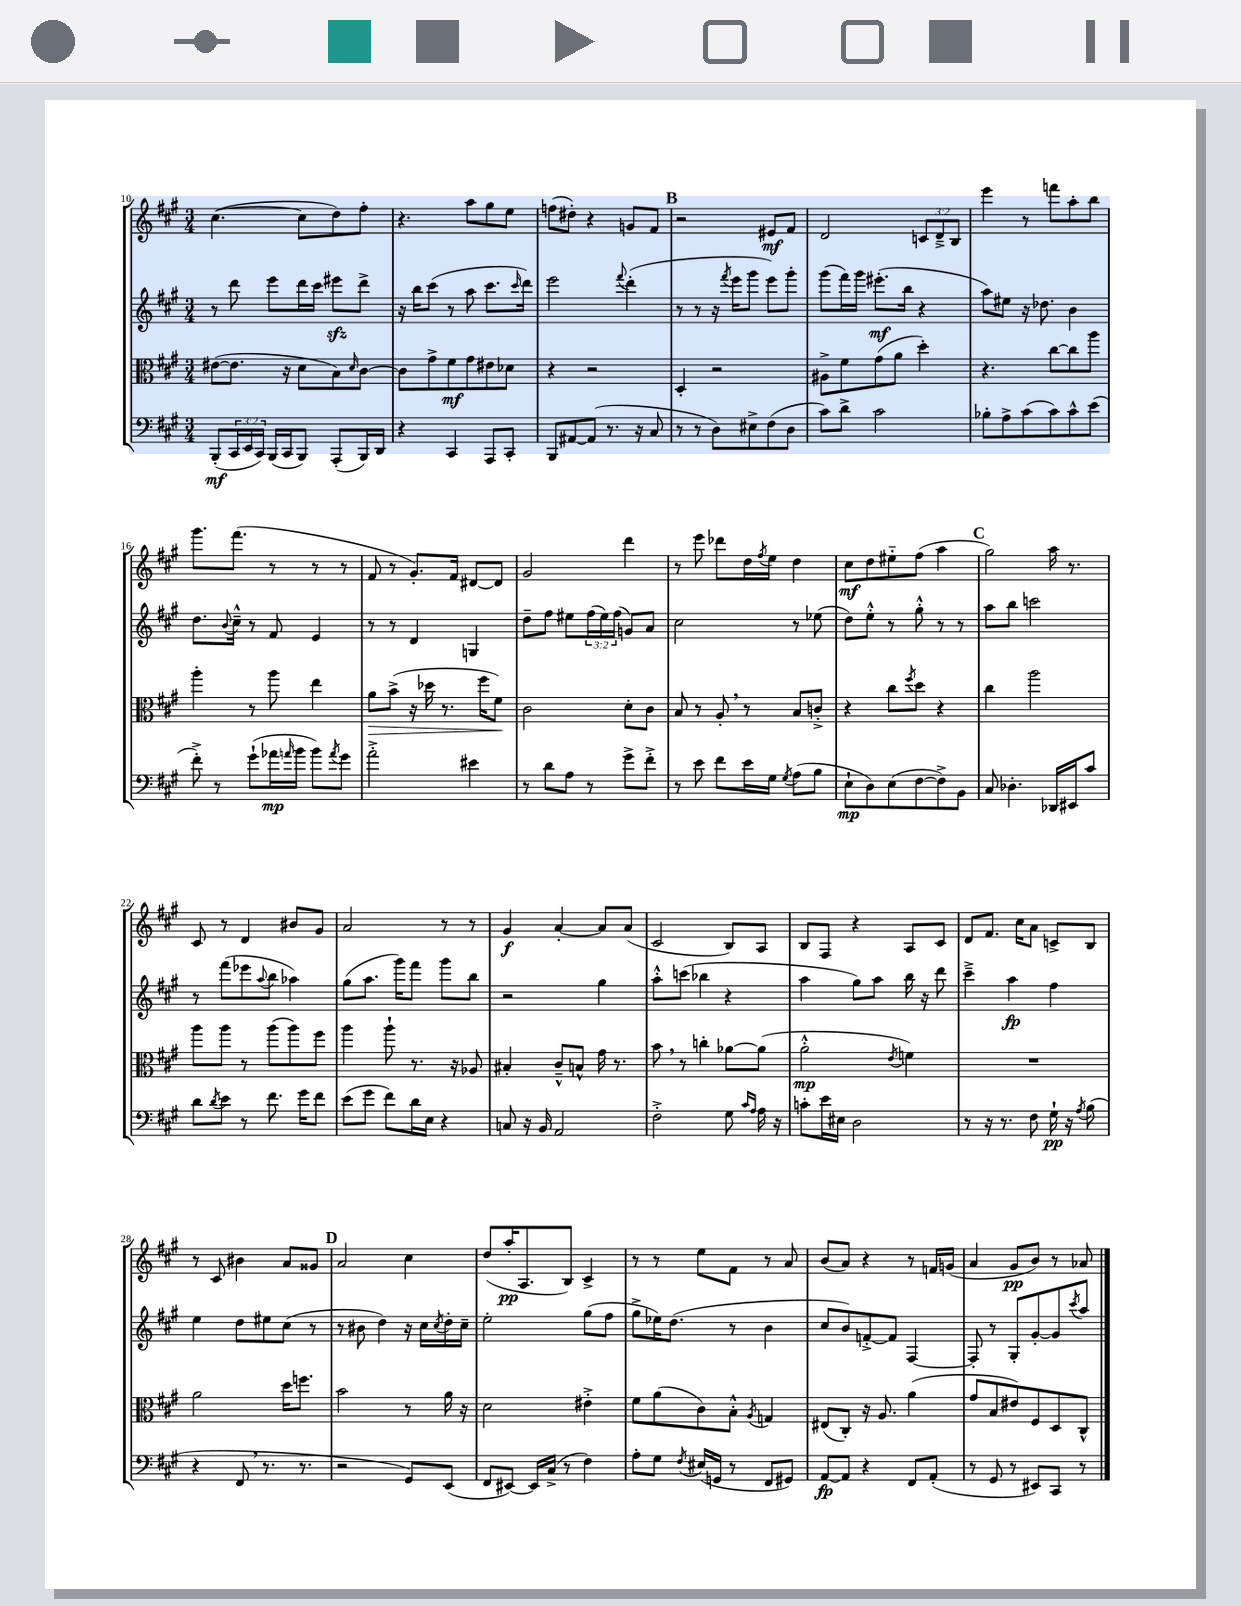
<<
\new StaffGroup <<
\new Staff = "s0" {
    \clef treble \key a \major \numericTimeSignature \time 3/4 \override Staff.TupletNumber.text = #tuplet-number::calc-fraction-text
    cis''4.~( cis''8 d''8) fis''8-. |
    r4. a''8 gis''8 e''8 |
    f''8( dis''8-.) r4 g'8 fis'8 |
    \mark \markup { \bold "B" } r2 eis'8\mf fis'8 |
    d'2 \tuplet 3/2 { c'8 d'8---> b8 } |
    e'''4 r8 f'''8 a''8-. b''8 |
    gis'''8. fis'''8.( r8 r8 r8 |
    fis'8 r8 gis'8.-.) fis'16 dis'8~ dis'8 |
    gis'2 d'''4 |
    r8 e'''8 des'''8 d''16 \acciaccatura { fis''8 } e''16 d''4 |
    cis''8\mf d''8 eis''8-_ fis''8( a''4 |
    \mark \markup { \bold "C" } gis''2) a''16 r8. |
    cis'8 r8 d'4 bis'8 gis'8 |
    a'2 r8 r8 |
    gis'4\f a'4~-. a'8 a'8( |
    cis'2 b8) a8 |
    b8 fis8 r4 a8 cis'8 |
    d'8 fis'8. cis''16 a'8 c'8-> b8 |
    r8 cis'8 bis'4 a'8 gisis'8 |
    \mark \markup { \bold "D" } a'2 cis''4 |
    d''8( a''16-.\pp a8. b8) cis'4-> |
    r8 r8 e''8 fis'8 r8 a'8 |
    b'8( a'8) r4 r8 f'16 g'16( |
    a'4 gis'8\pp b'8) r8 aes'8 \bar "|." |
}
\new Staff = "s1" {
    \clef treble \key a \major \numericTimeSignature \time 3/4 \override Staff.TupletNumber.text = #tuplet-number::calc-fraction-text
    r8 d'''8 e'''8 d'''16 cis'''16 eis'''8\sfz d'''8-> |
    r16 b''16 cis'''8( r8 a''8 cis'''8. \grace { cis'''16 } d'''16) |
    e'''2 \appoggiatura { fis'''8 } d'''4-.( |
    \mark \markup { \bold "B" } r8 r8 r16 \acciaccatura { fis'''8 } e'''16 gis'''8 e'''8) gis'''8-. |
    gis'''8( fis'''16) gis'''16 eis'''8.-.\mf( b''16 r4 |
    a''8) eis''8 r16 des''8. b'4 |
    d''8. \appoggiatura { b'8 } cis''16---^ r8 fis'8 e'4 |
    r8 r8 d'4 g4 |
    d''8-- fis''8 eis''8 \tuplet 3/2 { fis''16( eis''16) fis''16( } g'8) a'8 |
    cis''2 r8 ees''8( |
    d''8) e''8-.-^ r8 gis''8-.-^ r8 r8 |
    \mark \markup { \bold "C" } a''8 b''8 c'''2 |
    r8 fis'''8( ees'''8 \appoggiatura { a''8 } b''8 aes''4) |
    gis''8( a''8. gis'''16) fis'''8 gis'''8 b''8 |
    r2 gis''4 |
    a''8-.-^ c'''8( bes''4 r4 |
    a''4 gis''8) a''8 b''16 r16 d'''8 |
    cis'''4---> a''4\fp fis''4 |
    e''4 d''8 eis''8 cis''8( r8 |
    \mark \markup { \bold "D" } r8 bis'8 d''4) r16 cis''16 \acciaccatura { cis''8 } d''16-. cis''16-- |
    e''2-. gis''8( fis''8 |
    gis''8-> ees''16) d''8.( r8 b'4 |
    cis''8 b'8) f'8~-.-> f'8 fis4~ |
    fis8-. r8 gis8-. gis'8~-. gis'8 \acciaccatura { cis'''8 } a''8 \bar "|." |
}
\new Staff = "s2" {
    \clef alto \key a \major \numericTimeSignature \time 3/4
    eis'8~( eis'8. r16 d'8 b8) \grace { d'16 } cis'8~ |
    cis'8 gis'8-> fis'8\mf gis'8 eis'8 des'8 |
    r4 r2 |
    \mark \markup { \bold "B" } d4-. r2 |
    ais8-> fis'8 gis'8( a'8 d''4-.) |
    r4. cis''8~ cis''8 a''8 |
    a''4-. r8 a''8 e''4 |
    a'8\> b'8->( r16 des''16 r8. fis''16 fis'8\!) |
    cis'2 d'8-. cis'8 |
    b8 r8 a8-. \breathe r8 b8 c'8-.-> |
    r4 cis''8 \acciaccatura { fis''8 } d''8 r4 |
    \mark \markup { \bold "C" } cis''4 a''2 |
    a''8 a''8 r8 a''8( a''8) fis''8 |
    a''4 a''8-! r8. r16 aes8 |
    bis4-. cis'8---^ b8-^ gis'16 r8. |
    b'8 \breathe r8 c''4-. aes'8~ aes'8( |
    a'2-.-^\mp \acciaccatura { e'8 } f'4) |
    R2. |
    a'2 d''16 f''8. |
    \mark \markup { \bold "D" } b'2 r8 a'16 r16 |
    d'2 eis'4-.-> |
    fis'8 a'8( cis'8) b8-.-^ \acciaccatura { a8 } g4 |
    eis8( cis8-.) r16 a8. a'4( |
    gis'8 b8 eis'8) fis8 d8 cis8-^ \bar "|." |
}
\new Staff = "s3" {
    \clef bass \key a \major \numericTimeSignature \time 3/4 \override Staff.TupletNumber.text = #tuplet-number::calc-fraction-text
    b,,8-.\mf( \tuplet 3/2 { cis,16 e,16 cis,16) } b,,16( cis,16 b,,8) a,,8-.( b,,16) d,16 |
    r4 cis,4 a,,8 cis,8-. |
    b,,8 ais,8~ ais,8( r8. r16 cis8 |
    \mark \markup { \bold "B" } r8 r8 d8) eis8-> fis8( d8 |
    cis'8) d'8-> cis'2 |
    bes8-. a8-> cis'8( cis'8) cis'8-^ e'8( |
    fis'8-.->) r8 gis'8-!( aes'16\mp \grace { a'16 } b'16 b'8) \acciaccatura { a'8 } gis'8 |
    a'2-.-> eis'4 |
    r8 d'8 a8 r8 gis'8-> fis'8-.-> |
    r8 e'8 fis'8 e'16 gis16 \acciaccatura { gis8 } a8( b8 |
    e8-!\mp d8) e8( fis8~ fis8->) b,8 |
    \mark \markup { \bold "C" } cis8 des4.-. des,16 eis,16 cis'8 |
    d'8 \acciaccatura { d'8 } e'8 r8 fis'8. gis'16 fis'8 |
    e'8( gis'8 fis'8) d'16 e16 r4 |
    c8 r16 b,16 a,2 |
    fis2-.-> gis8 \grace { cis'16 a16 } a16 r16 |
    c'8-. e'16 eis16 d2 |
    r8 r16 r8. fis8 gis16-!\pp r16 \acciaccatura { a8 } b8( |
    r4 fis,8 \breathe r8. r8. |
    \mark \markup { \bold "D" } r2 gis,8) e,8( |
    fis,8 eis,8~) eis,16 cis16->( r8 fis4) |
    a8-. gis8 \acciaccatura { fis8 } eis16( g,16 r8 fis,8 gis,8) |
    a,8~\fp a,8 r4 fis,8 a,8-.( |
    r8 gis,8 r8 eis,8) cis,8 r8 \bar "|." |
}
>>
>>
\layout { \context { \Score currentBarNumber = #10 } }
